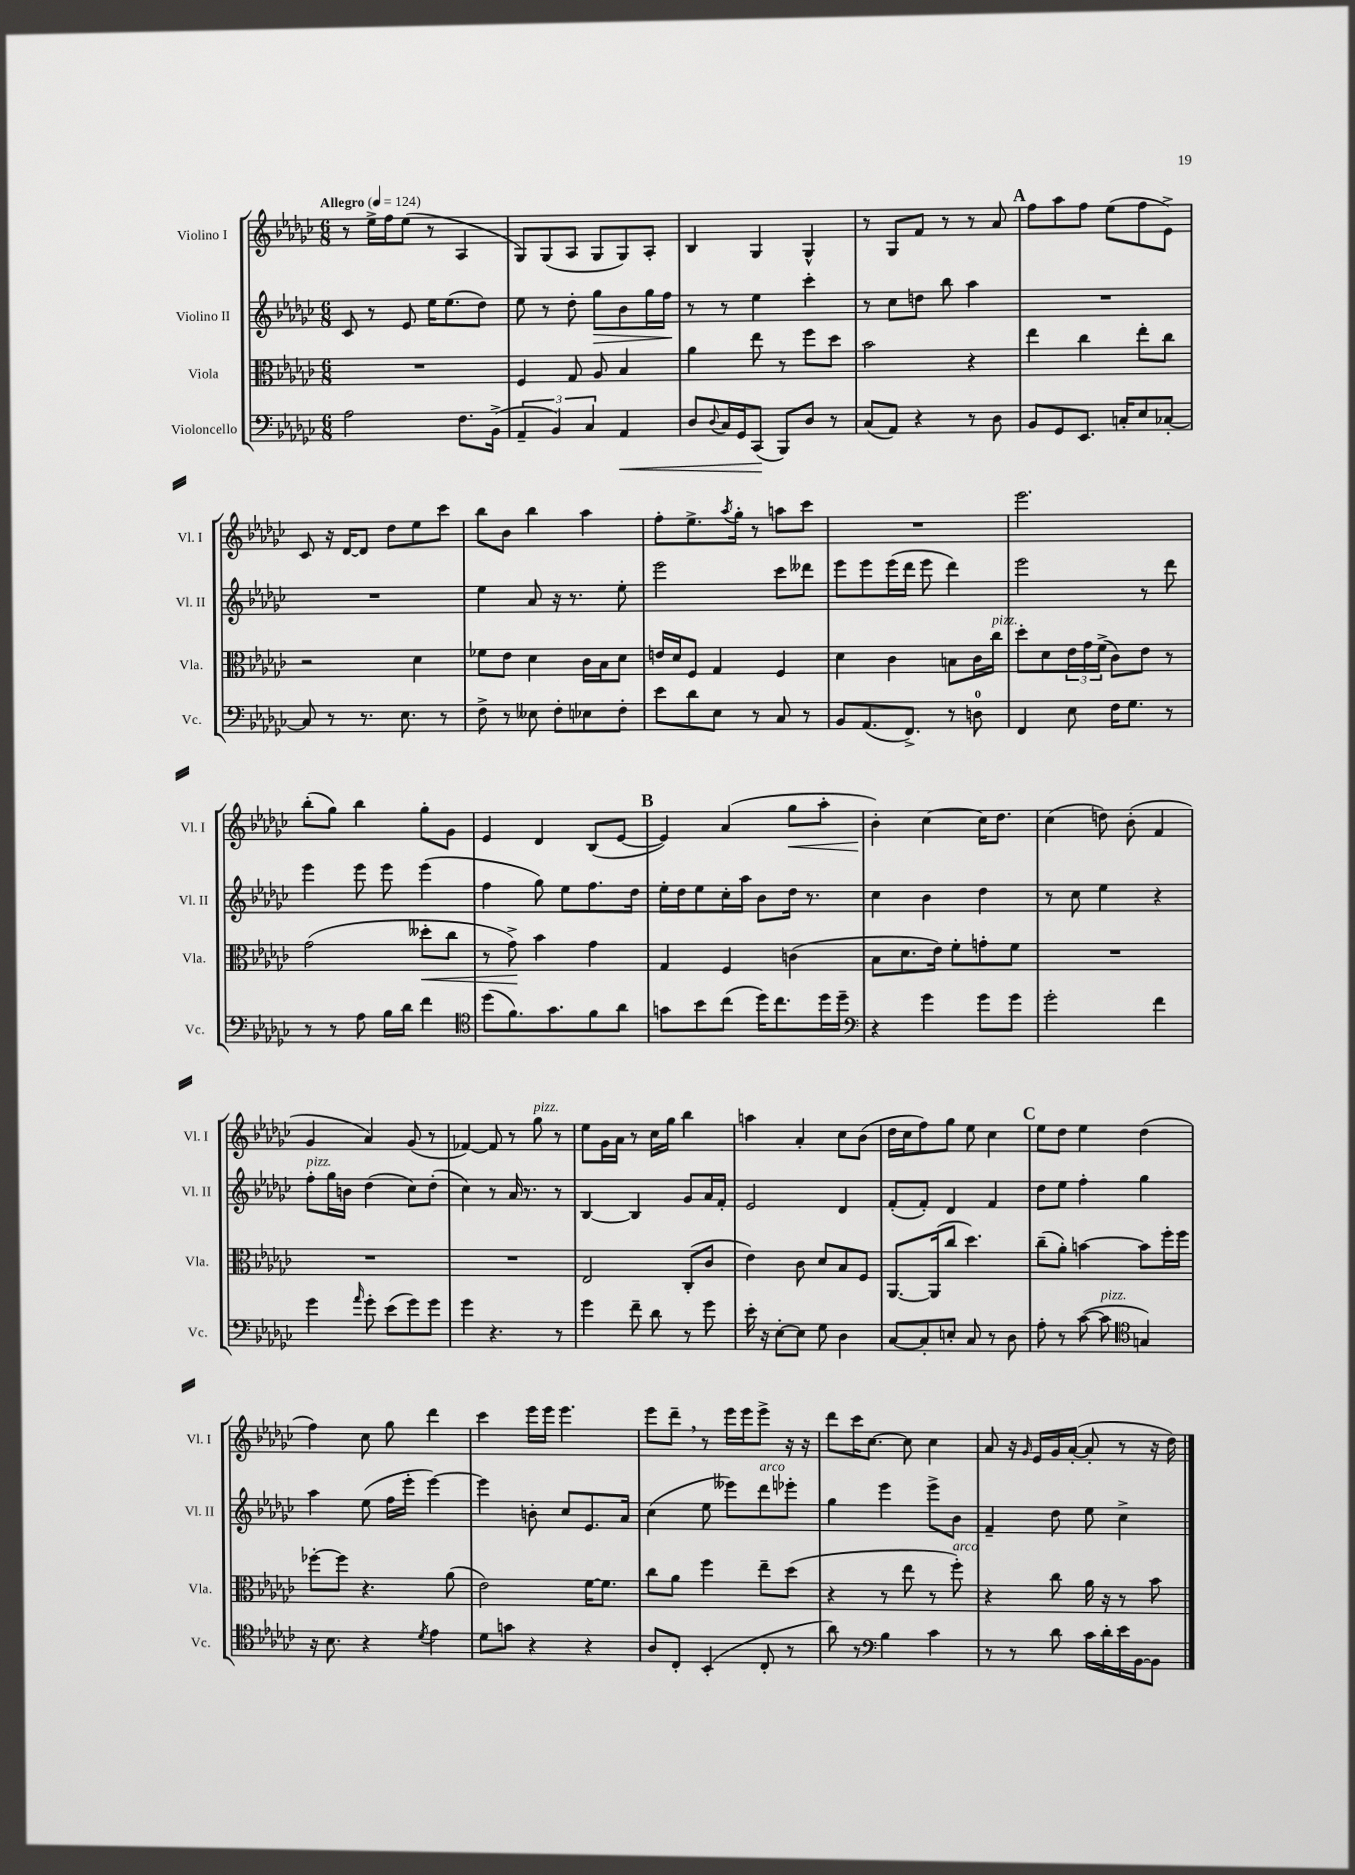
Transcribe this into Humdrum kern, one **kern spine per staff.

**kern	**kern	**kern	**kern
*staff4	*staff3	*staff2	*staff1
*clefF4	*clefC3	*clefG2	*clefG2
*k[b-e-a-d-g-c-]	*k[b-e-a-d-g-c-]	*k[b-e-a-d-g-c-]	*k[b-e-a-d-g-c-]
*M6/8	*M6/8	*M6/8	*M6/8
*MM124	*MM124	*MM124	*MM124
2A-	2.r	8c-	8r
.	.	8r	16ee-^
.	.	.	16ff
.	.	8e-	(8ee-
.	.	16ee-	8r
.	.	(8.ee-	.
8.F	.	.	4A-
.	.	8dd-)	.
(16BB-^	.	.	.
=	=	=	=
6AA-~	4F	8ee-	8G-)
.	.	8r	(8G-
6BB-)	.	.	.
.	8G-	8dd-'	8A-
6C-	.	.	.
.	8A-	8gg-	8G-
4AA-	4B-	8b-	8G-)
.	.	16gg-	8A-'
.	.	16ff	.
=	=	=	=
8D-	4a-	8r	4B-
8qqD-	.	.	.
16C-	.	8r	.
16GG-	.	.	.
(8CC-	8ee-	4ee-	4G-
8BBB-)	8r	.	.
8D-	8ff	4ccc-'	4G-^^
8r	8dd-	.	.
=	=	=	=
(8C-	2b-	8r	8r
8AA-)	.	8cc-	8G-
4r	.	8dd	8f
.	.	8bb-	8r
8r	4r	4aa-	8r
8D-	.	.	8a-
=	=	=	=
8BB-	4ee-	2.r	8ff
8GG-	.	.	8aa-
8.EE-	4cc-	.	8ff
.	.	.	(8ee-
16C'	.	.	.
8E-	8ee-'	.	8ff
[8C-'	8cc-	.	8e-^)
=	=	=	=
8C-]	2r	2.r	8c-
8r	.	.	16r
.	.	.	[16d-
8.r	.	.	8d-]
.	.	.	8dd-
8.E-	.	.	.
.	4d-	.	8ee-
8r	.	.	8ccc-
=	=	=	=
8F^	8f-	4ee-	8bb-
8r	8e-	.	8b-
8E--	4d-	8a-	4bb-
8F'	.	16r	.
.	.	8.r	.
8E-	16c-	.	4aa-
.	16B-	.	.
8F'	8d-	8ee-'	.
=	=	=	=
8e-	16e	2eee-	8ff'
.	16d-	.	.
8d-	8F	.	8.ee-^
8E-	4G-	.	.
.	.	.	8qaa-
.	.	.	16gg-'
8r	.	.	8r
8C-	4F	8ccc-	8aa
8r	.	8ddd--	8ccc-
=	=	=	=
8BB-	4d-	8eee-	2.r
(8.AA-	.	8eee-	.
.	4c-	(16eee-	.
8.FF^)	.	16ddd-	.
.	.	8eee-	.
8r	8B	4ddd-)	.
8D	16c-	.	.
.	16cc-	.	.
=	=	=	=
4FF	8dd-'	2eee-	2.eee-
.	8d-	.	.
8E-	24e-	.	.
.	24g-	.	.
.	(24f^	.	.
16F	8c-)	.	.
8.G-	.	.	.
.	8e-	8r	.
8r	8r	8ddd-	.
=	=	=	=
8r	(2g-	4eee-	(8bb-'
8r	.	.	8gg-)
8A-	.	8eee-	4bb-
16B-	.	8eee-	.
16d-	.	.	.
4f	8dd--'	(4eee-	8gg-'
.	8cc-	.	8g-
=	=	=	=
*clefC4	*	*	*
(8dd-	8r	4ff	4e-
8.f)	8g-^)	.	.
.	4b-	8gg-)	4d-
8.g-	.	.	.
.	.	8ee-	.
8f	4g-	8.ff	(8B-
8a-	.	.	[8e-
.	.	16dd-	.
=	=	=	=
8g	4G-	16ee-'	4e-])
.	.	16dd-	.
8b-	.	8ee-	.
(8cc-	4F	16cc-'	(4a-
.	.	16aa-	.
16dd-)	.	8b-	.
8.cc-	.	.	.
.	(4c	16dd-	8gg-
.	.	8.r	.
16dd-	.	.	8aa-'
16dd-~	.	.	.
=	=	=	=
*clefF4	*	*	*
4r	8B-	4cc-	4b-')
.	8.d-	.	.
4g-	.	4b-	[4cc-
.	16e-)	.	.
.	8f'	.	.
8g-	8g'	4dd-	16cc-]
.	.	.	8.dd-
8g-	8f	.	.
=	=	=	=
2g-'	2.r	8r	(4cc-
.	.	8cc-	.
.	.	4ee-	8dd)
.	.	.	(8b-'
4f	.	4r	4f
=	=	=	=
4g-	2.r	8ff'	4g-
.	.	16gg-	.
.	.	16b	.
16qqa-	.	.	.
8g-'	.	(4dd-	4a-)
(8e-	.	.	.
8g-)	.	8cc-)	(8g-
8g-	.	(8dd-'	8r
=	=	=	=
4g-	2.r	4cc-)	[4f-)
4.r	.	8r	8f-]
.	.	16a-	8r
.	.	8.r	.
.	.	.	8gg-
8r	.	8r	8r
=	=	=	=
4g-	2E-	[4B-	8ee-
.	.	.	16g-
.	.	.	16a-
8f~	.	4B-]	8r
8d-	.	.	16cc-
.	.	.	16gg-
8r	(8C-'	8g-	4bb-
8g-	8c-	16a-	.
.	.	16f'	.
=	=	=	=
16e-'	4e-)	2e-	4aa
16r	.	.	.
[8E-'	.	.	.
8E-]	8c-	.	4a-'
8G-	8d-	.	.
4D-	8B-	4d-	8cc-
.	8F	.	(8b-
=	=	=	=
[8C-	[8.AA-	(8f'	16dd-
.	.	.	16cc-
8C-']	.	8f')	8ff)
.	(16AA-]	.	.
8E'	8cc-	4d-	8gg-
8C-	4.dd-)	.	8ee-
8r	.	4f	4cc-
8D-	.	.	.
=	=	=	=
8A-'	(8cc-~	8dd-	8ee-
8r	8a-')	8ee-	8dd-
([8c-	[4b	4ff'	4ee-
8c-]	.	.	.
*clefC4	*	*	*
4G)	8b]	4gg-	(4dd-
.	16ff'	.	.
.	16ff	.	.
=	=	=	=
16r	[8ff-'	4aa-	4ff)
8.B-	.	.	.
.	8ff-]	.	.
4r	4.r	(8ee-	8cc-
.	.	16ff	8gg-
.	.	16eee-'	.
8qd-	.	.	.
4e-	.	[4eee-)	4ddd-
.	(8a-	.	.
=	=	=	=
8d-	2e-)	4eee-]	4ccc-
8g	.	.	.
4r	.	8b'	16eee-
.	.	.	16eee-
.	.	8cc-	4.eee-
4r	[16f	8.e-	.
.	8.f]	.	.
.	.	16a-	.
=	=	=	=
8A-	8cc-	(4cc-	8eee-
8C-'	8a-	.	8ddd-~
(4BB-'	4ff	8ee-	8r
.	.	8eee--)	16eee-
.	.	.	16eee-
8C-'	8ee-~	8ddd-	8eee-^
8r	(8dd-	8eee-'	16r
.	.	.	16r
=	=	=	=
8a-)	4r	4gg-	8ddd-
8r	.	.	16ccc-
.	.	.	[8.cc-
*clefF4	*	*	*
4B-	8r	4eee-	.
.	8ee-	.	8cc-]
4c-	8r	8eee-^	4cc-
.	8ff')	8b-	.
=	=	=	=
8r	4r	4f~	8a-
8r	.	.	16r
.	.	.	16qqg-
.	.	.	16e-
8d-	8cc-	8dd-	16g-
.	.	.	([16a-'
16c-	16a-	8ee-	8a-']
16d-'	16r	.	.
16e-	8r	4cc-^	8r
[16BB-	.	.	.
8BB-]	8b-	.	16r
.	.	.	16dd-)
==	==	==	==
*-	*-	*-	*-
